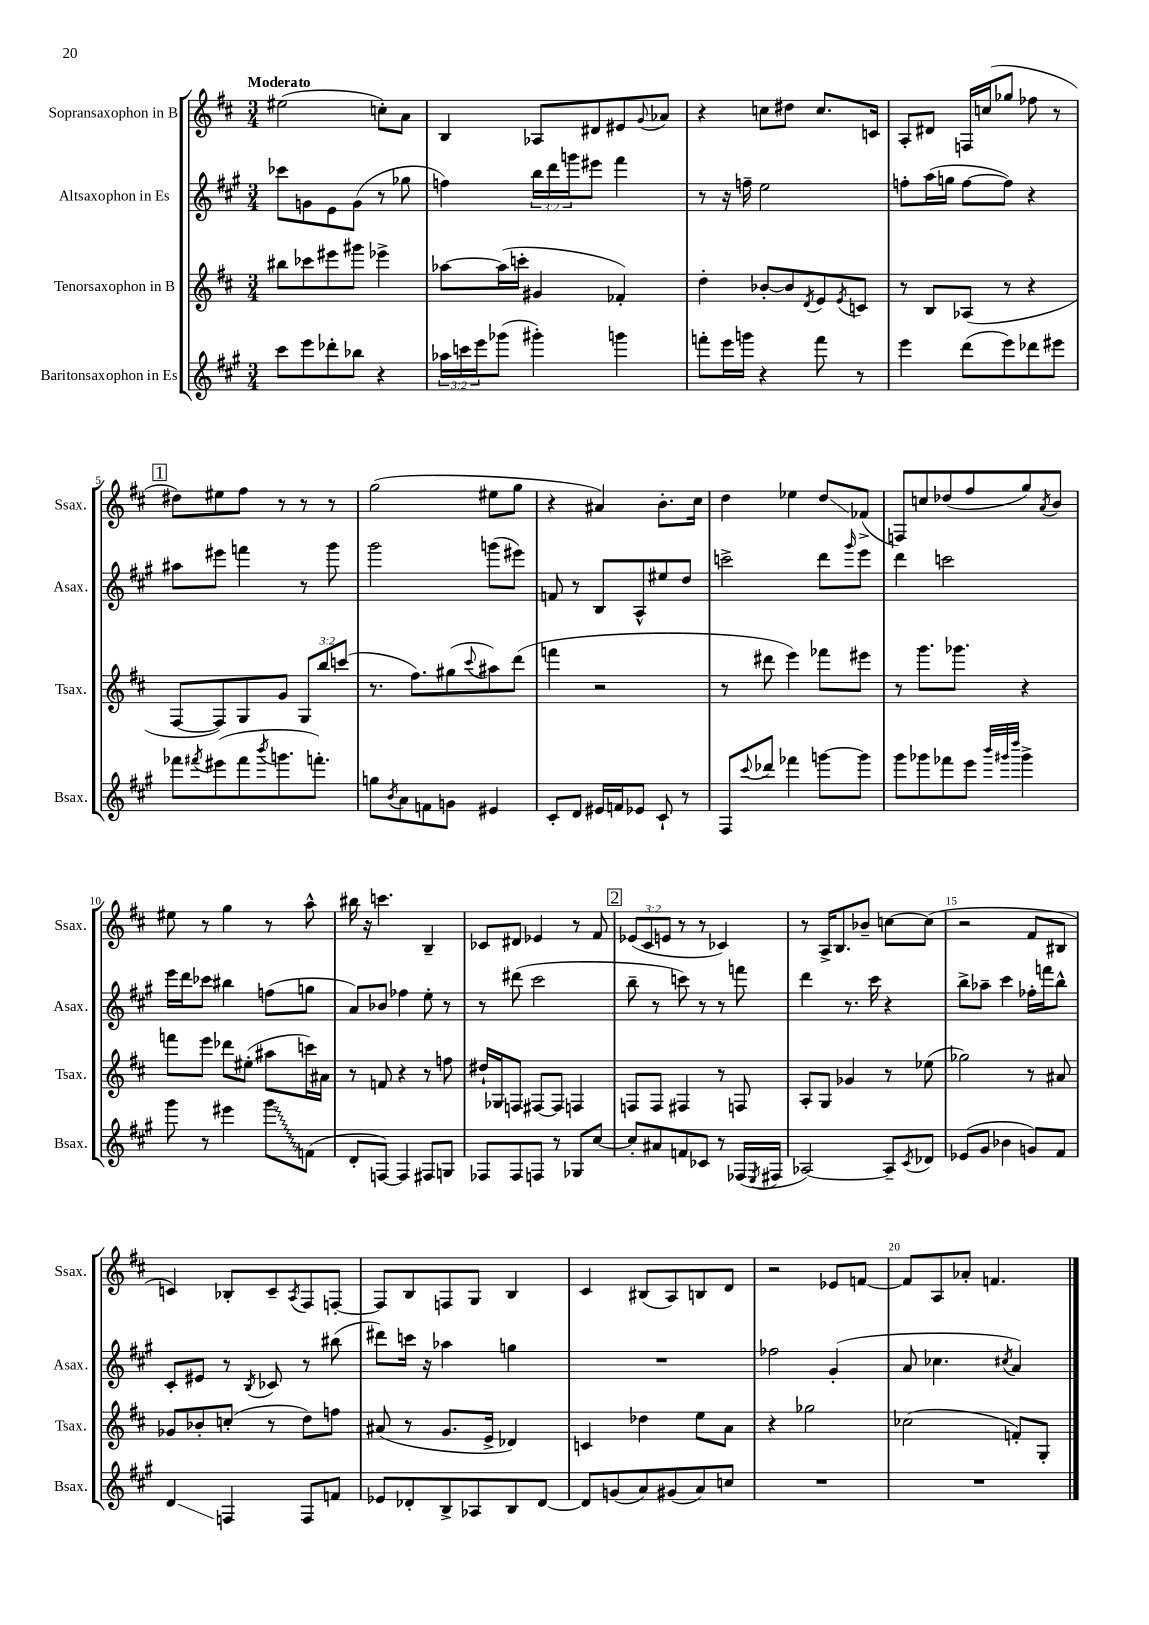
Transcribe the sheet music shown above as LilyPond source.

<<
\new StaffGroup <<
\new Staff = "s0" \with { instrumentName = "Sopransaxophon in B" shortInstrumentName = "Ssax." } {
    \clef treble \key d \major \numericTimeSignature \time 3/4 \override Staff.TupletNumber.text = #tuplet-number::calc-fraction-text \tempo "Moderato"
    eis''2( c''8-.) a'8 |
    b4 aes8 dis'8 eis'8 \appoggiatura { g'8 } aes'8 |
    r4 c''8 dis''8 c''8. c'16 |
    a8-. dis'8 f16 c''16( ges''8 fes''8 r8 |
    \mark \markup { \box "1" } dis''8) eis''8 fis''8 r8 r8 r8 |
    g''2( eis''8 g''8 |
    r4 ais'4) b'8.-. cis''16 |
    d''4 ees''4 d''8\glissando fes'8->( |
    f8) c''8 des''8( fis''8 g''8) \acciaccatura { a'8 } b'8 |
    eis''8 r8 g''4 r8 a''8-^ |
    bis''16 r16 c'''4. b4-- |
    ces'8 dis'8 ees'4 r8 fis'8 |
    \mark \markup { \box "2" } \tuplet 3/2 { ees'8( cis'8 e'8 } r8 r8 ces'4) |
    r8 a16-> b8. bes'8-- c''8~ c''8( |
    r2 fis'8 bis8 |
    c'4) bes8-. c'8-- \acciaccatura { a8 } fis8 f8~-. |
    f8 b8 f8 g8 b4 |
    cis'4 bis8( a8) b8 d'8 |
    r2 ees'8 f'8~ |
    f'8 a8 aes'8-. f'4. \bar "|." |
}
\new Staff = "s1" \with { instrumentName = "Altsaxophon in Es" shortInstrumentName = "Asax." } {
    \clef treble \key a \major \numericTimeSignature \time 3/4 \override Staff.TupletNumber.text = #tuplet-number::calc-fraction-text
    ces'''8 g'8 e'8 g'8( r8 ges''8 |
    f''4) \tuplet 3/2 { b''16 d'''16 g'''16 } eis'''8 fis'''4 |
    r8 r16 f''16-- e''2 |
    f''8-. a''16( g''16 f''8~ f''8) r4 |
    \mark \markup { \box "1" } ais''8 eis'''8 f'''4 r8 gis'''8 |
    gis'''2 g'''8( eis'''8) |
    f'8 r8 b8 a8-^ eis''8 d''8 |
    c'''2-> d'''8 \grace { gis'''16 } e'''8 |
    d'''4 c'''2 |
    e'''16 d'''16 ces'''8 bis''4 f''8( g''8 |
    a'8) bes'8 fes''4 e''8-. r8 |
    r8 dis'''8( cis'''2 |
    \mark \markup { \box "2" } b''8-- r8 c'''8) r8 r8 f'''8 |
    d'''4 r8. cis'''16 r4 |
    b''8-> aes''8-- cis'''4 fes''16-. f'''16 b''8-^ |
    cis'8-. eis'8 r8 \acciaccatura { b8 } ces'8 r8 bis''8( |
    dis'''8) c'''16 r16 aes''4 g''4 |
    R2. |
    fes''2 gis'4-.( |
    a'8 ces''4. \acciaccatura { cis''8 } a'4) \bar "|." |
}
\new Staff = "s2" \with { instrumentName = "Tenorsaxophon in B" shortInstrumentName = "Tsax." } {
    \clef treble \key d \major \numericTimeSignature \time 3/4 \override Staff.TupletNumber.text = #tuplet-number::calc-fraction-text
    bis''8 ces'''8 eis'''8 gis'''8 ees'''4-> |
    aes''8~ aes''16( c'''16-. gis'4 fes'4-.) |
    d''4-. bes'8~-. bes'8 \acciaccatura { d'8 } e'8 \acciaccatura { e'8 } c'8 |
    r8 b8 aes8( r8 r4 |
    \mark \markup { \box "1" } fis8~ fis8) g8 g'8 \tuplet 3/2 { g8 b''8 c'''8( } |
    r8. fis''8.) gis''8( \appoggiatura { cis'''8 } ais''8) d'''8( |
    f'''4 r2 |
    r8 dis'''8 e'''4) fes'''8 eis'''8 |
    r8 g'''8. ges'''8. r4 |
    f'''8 e'''8 des'''8 eis''8-.( ais''8 c'''16) ais'16 |
    r8 f'8 r4 r8 f''8 |
    dis''16-! ges16 f8 fis8~ fis8 f4 |
    \mark \markup { \box "2" } f8 f8 fis4 r8 f8 |
    a8-. g8 ges'4 r8 ees''8( |
    ges''2) r8 ais'8 |
    ges'8 bes'8-. c''8-.( r8 d''8) f''8 |
    ais'8( r8 g'8. e'16-> des'4) |
    c'4 des''4 e''8 a'8 |
    r4 ges''2 |
    ces''2( f'8-.) g8-. \bar "|." |
}
\new Staff = "s3" \with { instrumentName = "Baritonsaxophon in Es" shortInstrumentName = "Bsax." } {
    \clef treble \key a \major \numericTimeSignature \time 3/4 \override Staff.TupletNumber.text = #tuplet-number::calc-fraction-text
    cis'''8 e'''8 des'''8-. bes''8 r4 |
    \tuplet 3/2 { aes''16 c'''16 e'''16 } ges'''8( gis'''4-.) g'''4 |
    f'''8-. e'''16 g'''16 r4 f'''8 r8 |
    e'''4 d'''8( e'''8) des'''8 eis'''8 |
    \mark \markup { \box "1" } fes'''8 \acciaccatura { fis'''8 } eis'''8( fis'''8 \acciaccatura { b'''8 } g'''8. f'''8.-.) |
    g''8 \acciaccatura { b'8 } a'8 f'8 g'8 eis'4 |
    cis'8-. d'8 eis'16 f'16 ees'8 cis'8-! r8 |
    fis8 \appoggiatura { cis'''8 } des'''8 fes'''4 g'''8~ g'''8 |
    gis'''8 ges'''8 fes'''8 e'''8 \grace { b'''32 gis'''32 d''''32 } gis'''4-> |
    gis'''8 r8 eis'''4 \once \override Glissando.style = #'zigzag gis'''8\glissando f'8( |
    d'8-. f8~) f4 fis8 g8 |
    fes8 fes8 f8 r8 ges8 cis''8~ |
    \mark \markup { \box "2" } cis''8-. ais'8 f'8 ces'8 r8 fes16( \acciaccatura { e8 } fis16 |
    aes2~) aes8-- \acciaccatura { cis'8 } des'8 |
    ees'8( gis'8 bes'4 g'8) fis'8 |
    d'4\glissando f4 f8 f'8 |
    ees'8 des'8-. b8-> aes8 b8 des'8~ |
    des'8 g'8( a'8) gis'8( a'8) c''8 |
    R2. |
    R2. \bar "|." |
}
>>
>>
\layout { \context { \Score \override BarNumber.break-visibility = ##(#f #t #t) barNumberVisibility = #(every-nth-bar-number-visible 5) } }
